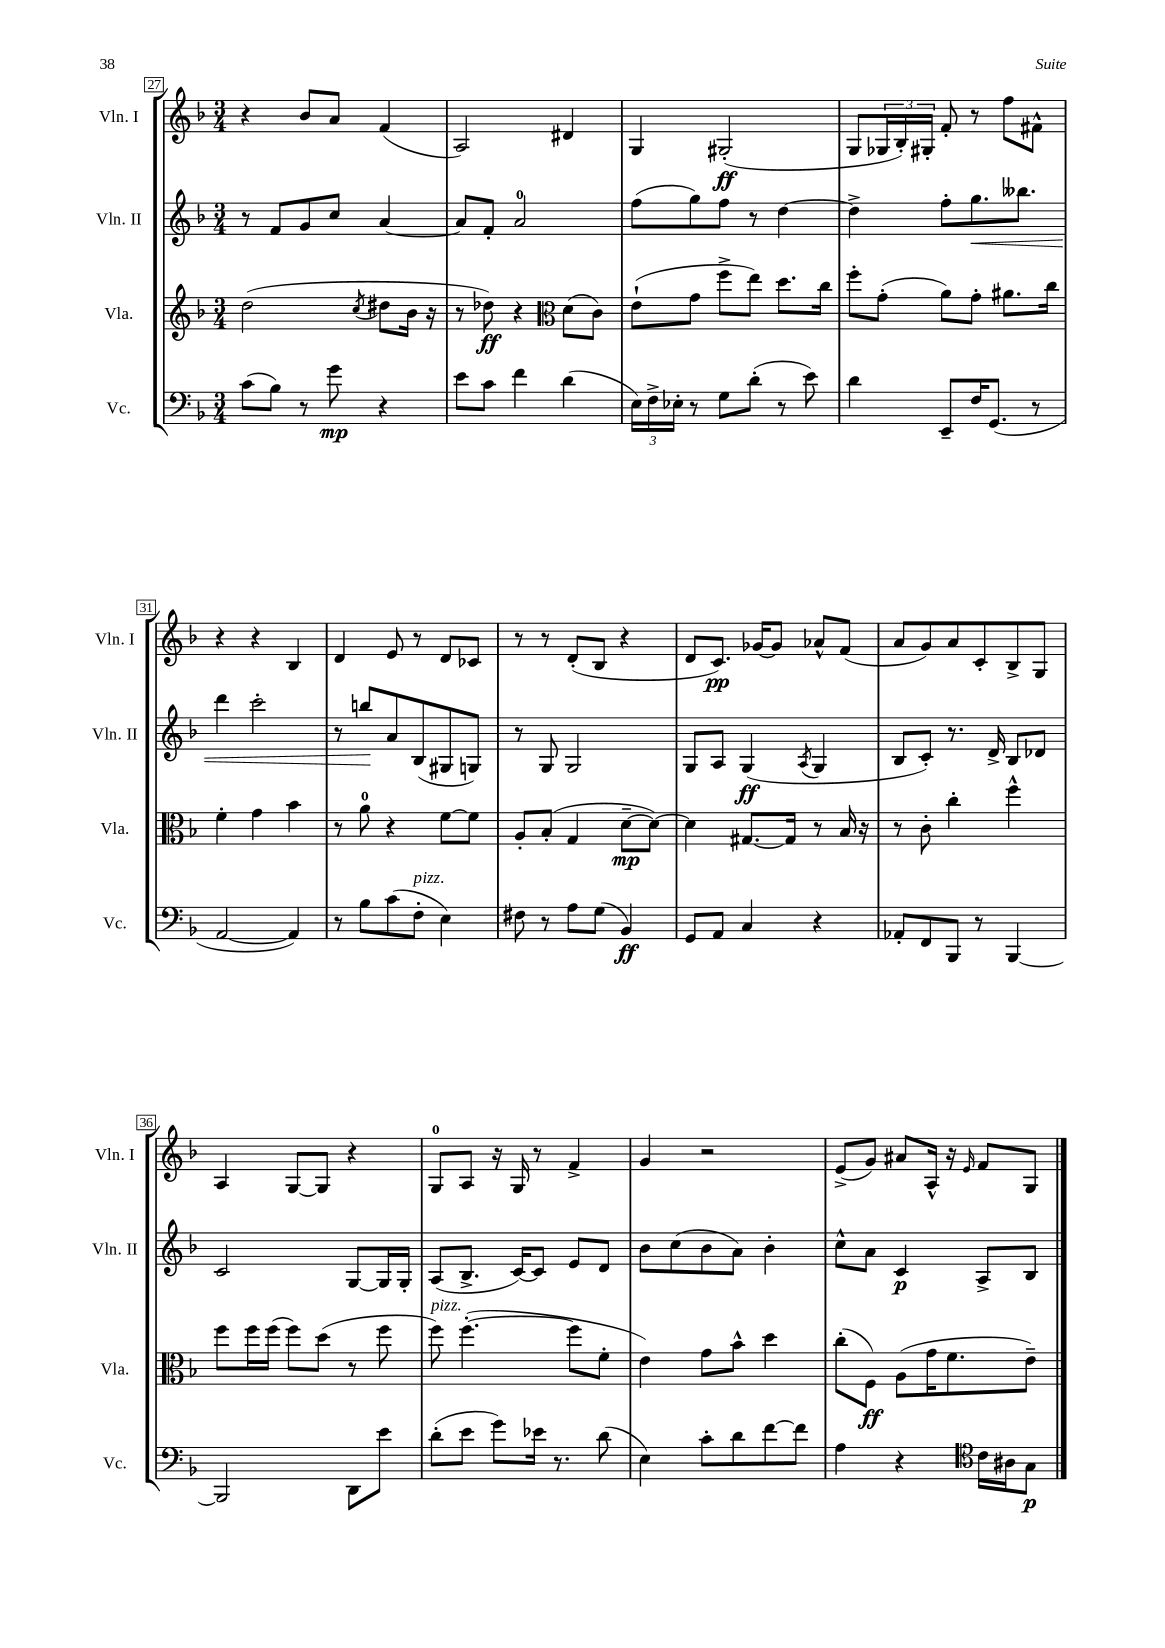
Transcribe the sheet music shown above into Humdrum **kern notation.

**kern	**dynam	**kern	**dynam	**kern	**dynam	**kern	**dynam
*part4	*part4	*part3	*part3	*part2	*part2	*part1	*part1
*staff4	*staff4	*staff3	*staff3	*staff2	*staff2	*staff1	*staff1
*I"Vc.	*	*I"Vla.	*	*I"Vln. II	*	*I"Vln. I	*
*I'Vc.	*	*I'Vla.	*	*I'Vln. II	*	*I'Vln. I	*
*clefF4	*	*clefG2	*	*clefG2	*	*clefG2	*
*k[b-]	*	*k[b-]	*	*k[b-]	*	*k[b-]	*
*M3/4	*	*M3/4	*	*M3/4	*	*M3/4	*
=27	=27	=27	=27	=27	=27	=27	=27
(8c\L	.	(2dd\	.	8r	.	4r	.
8B-\J)	.	.	.	8f/L	.	.	.
8r	.	.	.	8g/	.	8b-/L	.
8g\	mp	.	.	8cc/J	.	8a/J	.
.	.	8qcc/	.	.	.	.	.
4r	.	8dd#X\L	.	[4a/	.	(4f/	.
.	.	16b-\Jk	.	.	.	.	.
.	.	16r	.	.	.	.	.
=28	=28	=28	=28	=28	=28	=28	=28
8e\L	.	8r	.	8a/L]	.	2A/)	.
8c\J	.	8dd-X\)	ff	8f'/J	.	.	.
4f\	.	4r	.	2a/	.	.	.
*	*	*clefC3	*	*	*	*	*
(4d\	.	(8d\L	.	.	.	4d#X/	.
.	.	8c\J)	.	.	.	.	.
=29	=29	=29	=29	=29	=29	=29	=29
24E\LL)	.	(8e`\L	.	(8ff\L	.	4G/	.
24F^\	.	.	.	.	.	.	.
24E-X'\JJ	.	.	.	.	.	.	.
8r	.	8g\J	.	8gg\)	.	.	.
8G\L	.	8ff^\L	.	8ff\J	.	(2G#X'/	ff
(8d'\J	.	8ee\J)	.	8r	.	.	.
8r	.	8.dd\L	.	[4dd\	.	.	.
8e\)	.	.	.	.	.	.	.
.	.	16cc\Jk	.	.	.	.	.
=30	=30	=30	=30	=30	=30	=30	=30
4d\	.	8ff'\L	.	4dd^\]	.	8G/L	.
.	.	(8g'\J	.	.	.	24G-X/L	.
.	.	.	.	.	.	24B-'/)	.
.	.	.	.	.	.	24G#X'/JJ	.
8EE~/L	.	8a\L)	.	8ff'\L	.	8f'/	.
!	!	!	!	!	!LO:HP:b	!	!
16F/K	.	8g'\J	.	8.gg\	<	8r	.
(8.GG/J	.	.	.	.	.	.	.
.	.	8.a#X\L	.	.	.	8ff\L	.
.	.	.	.	8.bb--X\J	.	.	.
8r	.	.	.	.	.	8f#X^^\J	.
.	.	16cc\Jk	.	.	.	.	.
!!LO:LB:g=z
=31	=31	=31	=31	=31	=31	=31	=31
[2AA/	.	4f'\	.	4ddd\	.	4r	.
.	.	4g\	.	2ccc'\	.	4r	.
4AA/])	.	4b-\	.	.	.	4B-/	.
=32	=32	=32	=32	=32	=32	=32	=32
8r	.	8r	.	8r	.	4d/	.
8B-\L	.	8a\	.	8bbn/L	.	.	.
(8c\	.	4r	.	8a/	[	8e/	.
!LO:TX:a:i:t=pizz.	!	!	!	!	!	!	!
8F'\J	.	.	.	(8B-/	.	8r	.
4E\)	.	[8f\L	.	8G#X/	.	8d/L	.
.	.	8f\J]	.	8Gn/J)	.	8c-X/J	.
=33	=33	=33	=33	=33	=33	=33	=33
8F#X\	.	8A'/L	.	8r	.	8r	.
8r	.	(8B-'/J	.	8G/	.	8r	.
8A\L	.	4G/	.	2G/	.	(8d'/L	.
(8G\J	.	.	.	.	.	8B-/J	.
4BB-/)	ff	[8d~\L	mp	.	.	4r	.
.	.	8d\J_)	.	.	.	.	.
=34	=34	=34	=34	=34	=34	=34	=34
8GG/L	.	4d\]	.	8G/L	.	8d/L	.
8AA/J	.	.	.	8A/J	.	8.c/J)	pp
4C/	.	[8.G#X/L	.	(4G/	ff	.	.
.	.	.	.	.	.	[16g-X/KL	.
.	.	.	.	.	.	8g-/J]	.
.	.	16G#/Jk]	.	.	.	.	.
.	.	.	.	8qA/	.	.	.
4r	.	8r	.	4G/	.	8a-X^^/L	.
.	.	16B-/	.	.	.	(8f/J	.
.	.	16r	.	.	.	.	.
=35	=35	=35	=35	=35	=35	=35	=35
8AA-X'/L	.	8r	.	8B-/L	.	8a/L	.
8FF/	.	8c'\	.	8c'/J)	.	8g/)	.
8BBB-/J	.	4cc'\	.	8.r	.	8a/	.
8r	.	.	.	.	.	8c'/	.
.	.	.	.	16d^/	.	.	.
[4BBB-/	.	4ff^^\	.	8B-/L	.	8B-^/	.
.	.	.	.	8d-X/J	.	8G/J	.
!!LO:LB:g=z
=36	=36	=36	=36	=36	=36	=36	=36
2BBB-/]	.	8ff\L	.	2c/	.	4A/	.
.	.	16ff\L	.	.	.	.	.
.	.	(16ff\JJ	.	.	.	.	.
.	.	8ff\L)	.	.	.	[8G/L	.
.	.	(8dd\J	.	.	.	8G/J]	.
8DD\L	.	8r	.	[8G/L	.	4r	.
8e\J	.	8ff\	.	16G/L]	.	.	.
.	.	.	.	16G'/JJ	.	.	.
=37	=37	=37	=37	=37	=37	=37	=37
!	!	!LO:TX:a:i:t=pizz.	!	!	!	!	!
(8d'\L	.	8ff\)	.	(8A/L	.	8G/L	.
8e\J	.	([4.ff'\	.	8.B-^/J	.	8A/J	.
8g\L)	.	.	.	.	.	16r	.
.	.	.	.	[16c/KL)	.	16G/	.
16e-X\Jk	.	.	.	8c/J]	.	8r	.
8.r	.	.	.	.	.	.	.
.	.	8ff\L]	.	8e/L	.	4f^/	.
(8d\	.	8f'\J	.	8d/J	.	.	.
=38	=38	=38	=38	=38	=38	=38	=38
4E\)	.	4e\)	.	8b-\L	.	4g/	.
.	.	.	.	(8cc\	.	.	.
8c'\L	.	8g\L	.	8b-\	.	2r	.
8d\	.	8b-^^\J	.	8a\J)	.	.	.
[8f\	.	4dd\	.	4b-'\	.	.	.
8f\J]	.	.	.	.	.	.	.
=39	=39	=39	=39	=39	=39	=39	=39
4A\	.	(8cc'\L	.	8cc^^\L	.	(8e^/L	.
.	.	8F\J)	ff	8a\J	.	8g/J)	.
4r	.	(8A\L	.	4c/	p	8a#X/L	.
.	.	16g\K	.	.	.	16A^^/Jk	.
.	.	8.f\	.	.	.	16r	.
*clefC4	*	*	*	*	*	*	*
.	.	.	.	.	.	16qqe/	.
16c\LL	.	.	.	8A^/L	.	8f/L	.
16A#X\J	.	.	.	.	.	.	.
8G\J	p	8e~\J)	.	8B-/J	.	8G/J	.
==	==	==	==	==	==	==	==
*-	*-	*-	*-	*-	*-	*-	*-
